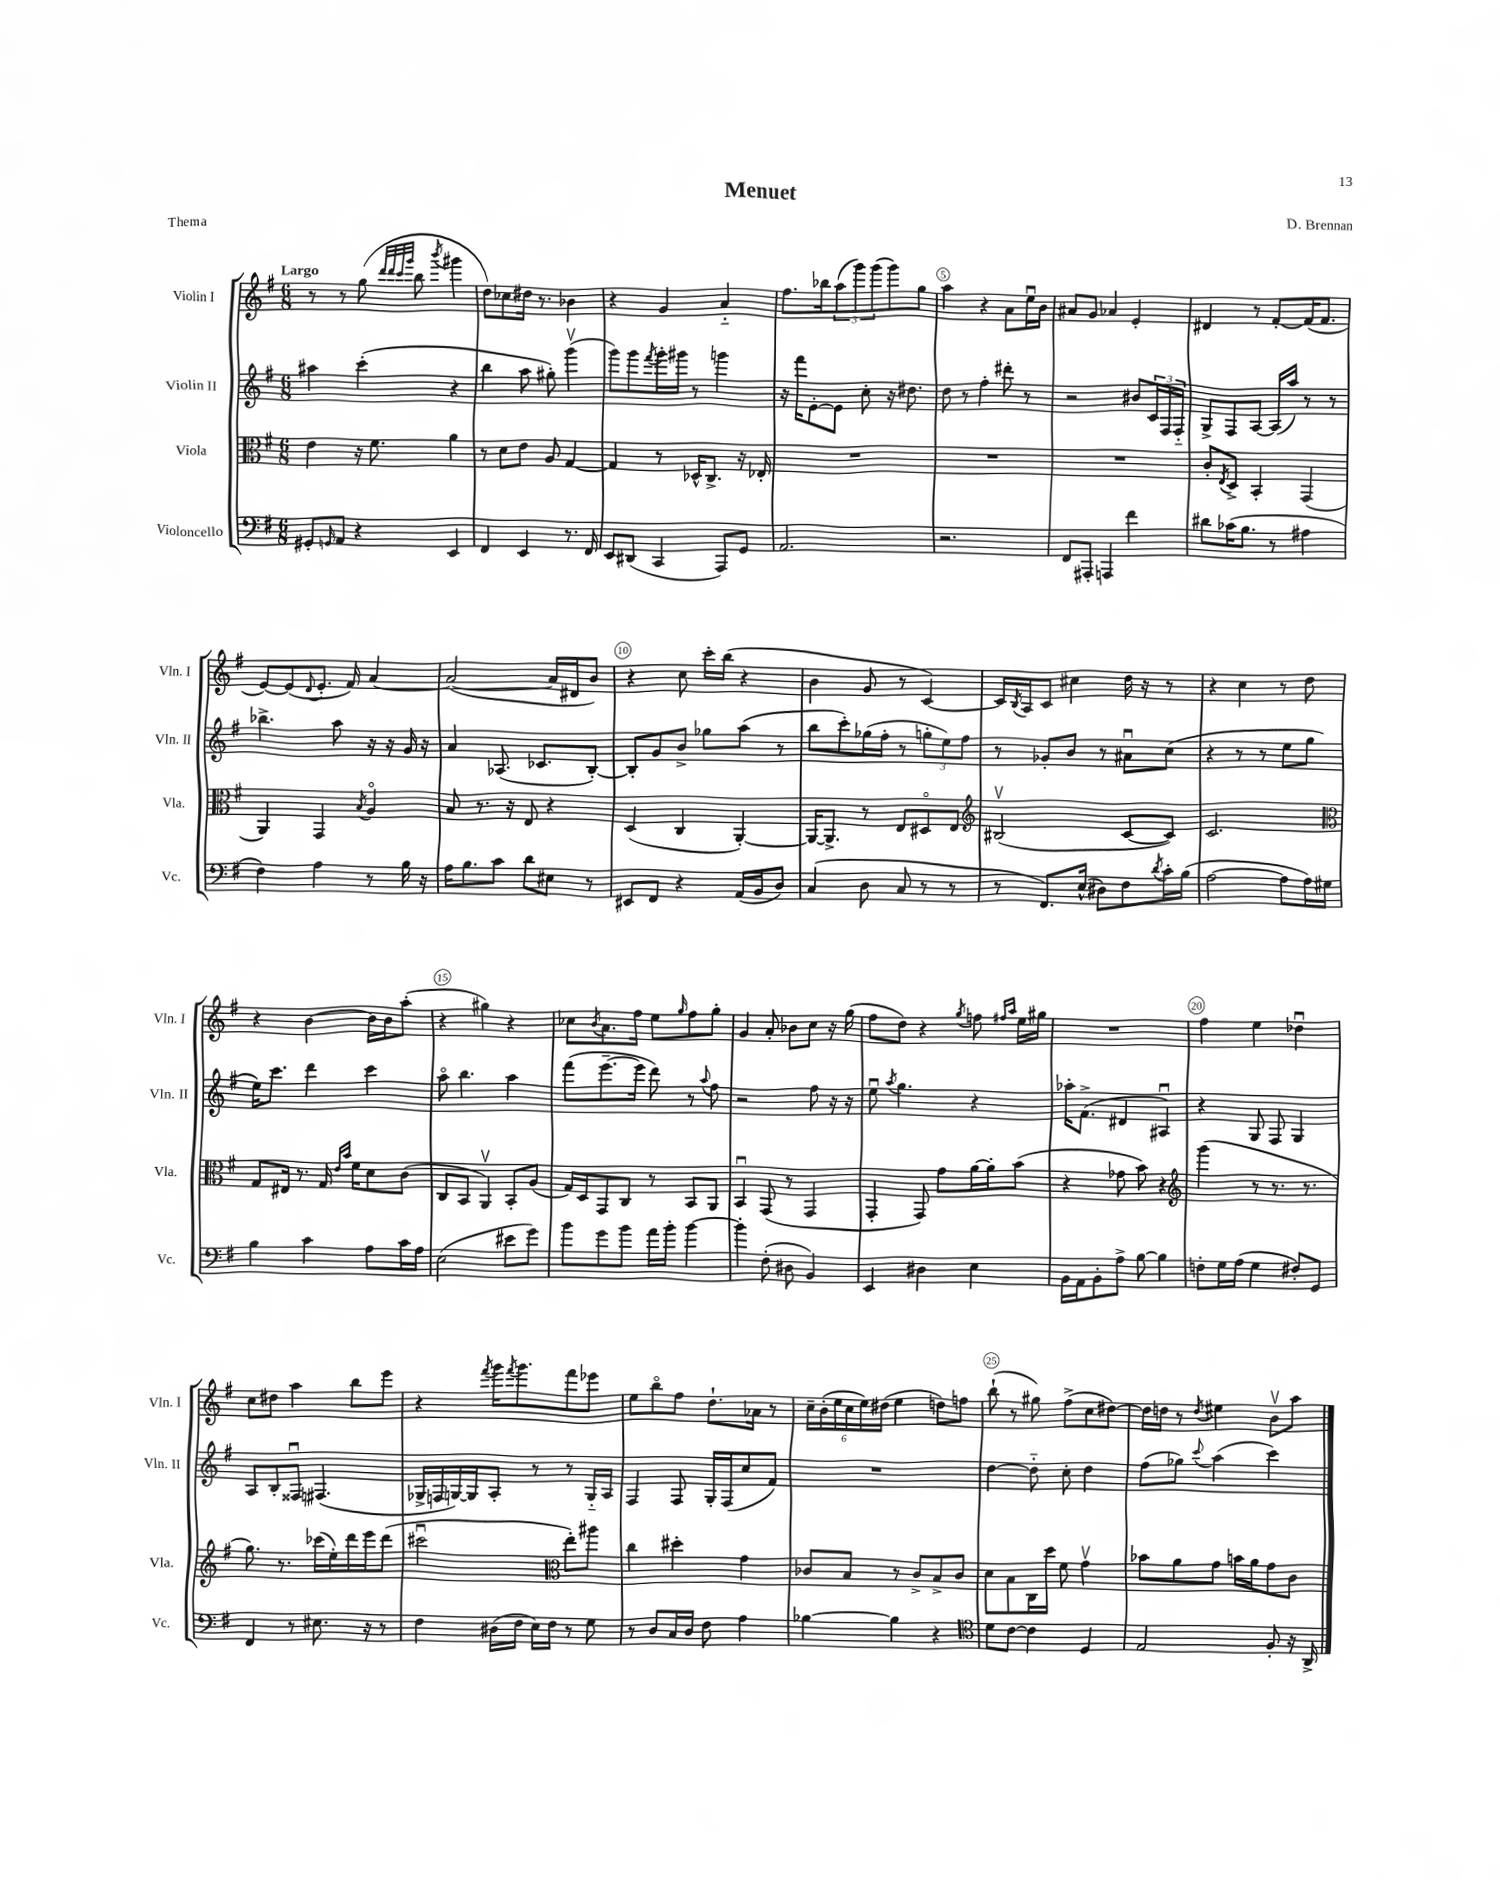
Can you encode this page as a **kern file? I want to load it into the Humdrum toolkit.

**kern	**kern	**kern	**kern
*part4	*part3	*part2	*part1
*staff4	*staff3	*staff2	*staff1
*I"Violoncello	*I"Viola	*I"Violin II	*I"Violin I
*I'Vc.	*I'Vla.	*I'Vln. II	*I'Vln. I
*clefF4	*clefC3	*clefG2	*clefG2
*k[f#]	*k[f#]	*k[f#]	*k[f#]
*M6/8	*M6/8	*M6/8	*M6/8
=1	=1	=1	=1
!	!	!	!LO:TX:a:B:t=Largo
8GG#X'/L	4e\	4aa#X\	8r
16qqGGn/	.	.	.
8AA/J	.	.	8r
4r	16r	(4ccc'\	(8gg\
.	8.f#\	.	.
.	.	.	32qqddd/LLL
.	.	.	32qqddd/
.	.	.	32qqccc/
.	.	.	32qqggg/JJJ
.	.	.	8bb\
.	.	.	8qbbb/
4EE/	4a\	4r	4ggg#X\
=2	=2	=2	=2
4FF#/	8r	4bb\	8dd\L)
.	8d\L	.	8cc-X\
4EE/	8e\J	8aa\	16dd#X\Jk
.	.	.	8.r
.	8A/	8gg#X'\)	.
8.r	[4G/	(4gggv\	4b-X\
16FF#/	.	.	.
=3	=3	=3	=3
8EE/L	4G/]	8ggg\L)	4r
(8DD#X/J	.	8ggg\	.
.	.	8qfff#/	.
4CC/	8r	16ggg'\L	4g/
.	.	16ggg#X\JJ	.
.	16D-X^^/KL	8r	.
.	8.C^/J	.	.
8AAA/L)	.	4gggn\	4a/
8GG/J	16r	.	.
.	16E-X'/	.	.
=4	=4	=4	=4
2.AA/	2.r	16r	8.ff#\L
.	.	16fff#\KL	.
.	.	[8e'\	.
.	.	.	16bb-X\k
.	.	8e\J]	(12aa\
.	.	.	12ggg\)
.	.	8cc'\	.
.	.	.	(12ggg\
.	.	16r	8ggg\)
.	.	8.dd#X\	.
.	.	.	8gg\J
=5	=5	=5	=5
2.r	2.r	8dd\	4aa\
.	.	8r	.
.	.	4ff#'\	4r
.	.	8ddd#X'\	8a\L
.	.	8r	16eeu\L
.	.	.	16b\JJ
=6	=6	=6	=6
8FF#/L	2.r	2r	8a#X/L
8AAA#X'/J	.	.	8g/J
4AAAn/	.	.	4a-X/
4f#\	.	8b#X/L	4e'/
.	.	24c/L	.
.	.	24F#/	.
.	.	24F#/JJ	.
=7	=7	=7	=7
8d#X\L	8c'/L	8G^/L	4d#X/
.	8qE/	.	.
(16c-X\K	8D^/J	8F#/	.
8.B\J	.	.	.
.	4BB'/	[8A/J	8r
8r	.	(16A/LL]	[8f#'/L
.	.	16aa/JJ)	.
4A#X\	(4GG/	8r	(16f#/K]
.	.	.	8.f#/J
.	.	8r	.
!!LO:LB:g=z
=8	=8	=8	=8
4F#\)	4AA/)	4.bb-X^\	[8e/L)
.	.	.	(8e/]
.	.	.	8qqd/
4A\	4GG/	.	8.e'/J
.	.	8aa\	.
.	.	.	16f#/)
.	8qB/	.	.
8r	4A/	16r	[4a/
.	.	16r	.
16B\	.	16g/	.
16r	.	16r	.
=9	=9	=9	=9
16A\KL	8B/	4a/	(2a/_
8.B\	.	.	.
.	8.r	.	.
8c\J	.	(8.A-X/	.
.	16r	.	.
8d\L	8E/	.	.
.	.	8.c-X/L	.
8E#X\J	4r	.	16a/LL]
.	.	.	16d#X/J
8r	.	[8B'/J)	8b/J)
=10	=10	=10	=10
8EE#X/L	(4D/	8B'/L]	4r
8FF#/J	.	8g/	.
4r	4C/	8b^/J	8cc\
.	.	8gg-X\L	16ccc'\LL
.	.	.	(16bb\JJ
(16AA/LL	[4AA'/)	(8aa\J	4r
16BB/J	.	.	.
8D/J)	.	8r	.
=11	=11	=11	=11
(4C/	16AA/KL_	8bb\L	4b\
.	8.AA^/J]	.	.
.	.	8ccc'\)	.
8D\	8r	(16gg-X\L	8g/
.	.	16ff#'\JJ	.
8C/	8E/L	8r	8r
8r	8D#X/	12ggn'\L	[4c/)
.	.	12ee\)	.
8r	8E/J	.	.
.	.	12ff#\J	.
=12	=12	=12	=12
*	*clefG2	*	*
8r	(2B#Xv/	8r	16c/LL]
.	.	.	8qB/
.	.	.	16A/J
8.FF#/L)	.	8g-X'/L	8c/J
.	.	8b/J	4cc#X\
(16E^^/Jk	.	.	.
8D#X\L)	.	8r	.
8F#\	[8c/L	8a#Xu\L	16dd\
.	.	.	16r
8qd/	.	.	.
16c'\L	8c/J])	(8cc\J	8r
(16B\JJ	.	.	.
=13	=13	=13	=13
[2A\	2.c/	4r	4r
.	.	8r	4cc\
.	.	8r	.
8A\L]	.	8ee\L	8r
16A\L)	.	8gg\J	8dd\
16G#X\JJ	.	.	.
!!LO:LB:g=z
=14	=14	=14	=14
*	*clefC3	*	*
4B\	8G/L	16ee\KL)	4r
.	.	8.ccc\J	.
.	16E#X/Jk	.	.
.	8.r	.	.
4c\	.	4ddd\	[4b\
.	16G/	.	.
.	16qqe/LL	.	.
.	16qqb/JJ	.	.
.	16f#\KL	.	.
8A\L	8d\	4ccc\	16b\LL]
.	.	.	16b\J
16c\L	(8c\J	.	(8aa'\J
16A\JJ	.	.	.
=15	=15	=15	=15
(2E\	8C/L	8aa\	4r
.	8BB/J	4.bb\	.
.	4AAv/)	.	4gg#X\)
8e#X\L	8BB'/L	4aa\	4r
8g\J)	(8A/J	.	.
=16	=16	=16	=16
8b\L	16G/LL)	(8fff#\L	8cc-X\L
.	16D/J	.	.
.	.	.	8qb/
8g\	8GG/	[8.eee~\	8.a\
8b\J	8C/J	.	.
.	.	16eee\Jk]	16ff#\Jk
16a\LL	8r	8ddd\)	8ee\L
16b'\JJ	.	.	.
.	.	.	16qqgg/
[4b\	8BB/L	8r	8ff#\
.	.	8qqaa/	.
.	8AA/J	8ff#\	8gg'\J
=17	=17	=17	=17
4b'\]	4BBu/	2r	4g/
(8F#'\	(8GG/	.	8a'/
8D#X\	8r	.	8b-X\L
4BB/)	4GG/	8ff#\	8cc\J
.	.	16r	16r
.	.	16r	(16gg\
=18	=18	=18	=18
4EE/	4GG'/	8eeu\	8ff#\L
.	.	8qaa/	.
.	.	4.gg\	8dd\J)
4D#X\	8GG/)	.	4r
.	8g\L	.	.
.	.	.	8qgg/
4E\	[16a\L	4r	8ffn\
.	16a'\J]	.	.
.	.	.	16qqff#X/LL
.	.	.	16qqaa/JJ
.	(8b\J	.	16ee\LL
.	.	.	16gg#X\JJ
=19	=19	=19	=19
16BB\LL	4r	16aa-X'\KL	2.r
16AA\J	.	(8.f#^\J	.
8BB'\	.	.	.
8A^\J	8g-X\	4d#X/	.
[8B\	8b\)	.	.
4B\]	4r	4A#Xu/)	.
=20	=20	=20	=20
*	*clefG2	*	*
8Fn'\L	(4ggg\	4r	4ff#\
16G\L	.	.	.
(16A\JJ	.	.	.
4G\	8r	8G/	4ee\
.	8.r	8F#/	.
8F#X'/L)	.	4G/	4dd-Xu\
.	8.r	.	.
8GG/J	.	.	.
!!LO:LB:g=z
=21	=21	=21	=21
4FF#/	8.gg\)	8A/L	8cc\L
.	.	8B'/	8dd#X\J
.	8.r	.	.
8r	.	8F##Xu/J	4aa\
8.E#X\	(16ccc-X\LL	(4.F#X/	.
.	16ee'\)	.	.
.	16ddd\	.	8bb\L
16r	16eee\J	.	.
8r	(8ddd\J	.	8eee\J
=22	=22	=22	=22
4F#\	2ccc#Xu\	16G-X^/LL	4r
.	.	16Fn/	.
.	.	[16Gn/)	.
.	.	16G/J]	.
.	.	.	8qfff#/
(16D#X\LL	.	8A'/J	16ggg\KL
.	.	.	8qfff#/
16F#\JJ	.	.	8.ggg\
16E\LL)	.	8r	.
16F#\JJ	.	.	.
*	*clefC3	*	*
8r	8ee'\L)	8r	8fff#\
8G\	8aa#X\J	16G/LL	8eee-X\J
.	.	16A/JJ	.
=23	=23	=23	=23
8r	4cc\	4F#/	8ee\L
8D/L	.	.	8bb\
16C/L	4dd#X'\	8F#/	8ff#\J
16D/JJ	.	.	.
8F#\	.	16G'/LL	8.dd`\L
.	.	(16F#/J	.
4A\	4g\	8cc/	.
.	.	.	16a-X\Jk
.	.	8f#/J)	8r
=24	=24	=24	=24
[4B-X\	8c-X/L	2.r	24cc~\LL
.	.	.	(24b'\
.	.	.	24ee\
.	8B/J	.	24cc\
.	.	.	24ee\)
.	.	.	(24dd#X\JJ
4B-\]	8r	.	4ee\
.	8c-^/L	.	.
4r	8B^/	.	8ddn\L)
.	8c-/J	.	8ffn\J
=25	=25	=25	=25
*clefC4	*	*	*
8d\L	8d\L	[4dd\	(8bb`\
[8c\J	8B\	.	8r
4c\]	16C\L	8dd\]	8gg#X\)
.	16dd\JJ	.	.
.	8f#\	8cc'\	(8ff#^\L
4D/	4gv\	4dd\	8cc\
.	.	.	[8dd#X\J)
=26	=26	=26	=26
2E/	8b-X\L	(8ff#\L	16dd#\LL]
.	.	.	16ddn\JJ
.	8a\	8gg-X\J)	8r
.	.	8qqccc/	8qdd/
.	8g\J	(4aa\	4ee#X\
.	16bn\LL	.	.
.	16a\J	.	.
8F#'/	8g\	4ccc\)	8bv\L
16r	8c\J	.	8aa\J
16AA^/	.	.	.
==	==	==	==
*-	*-	*-	*-
